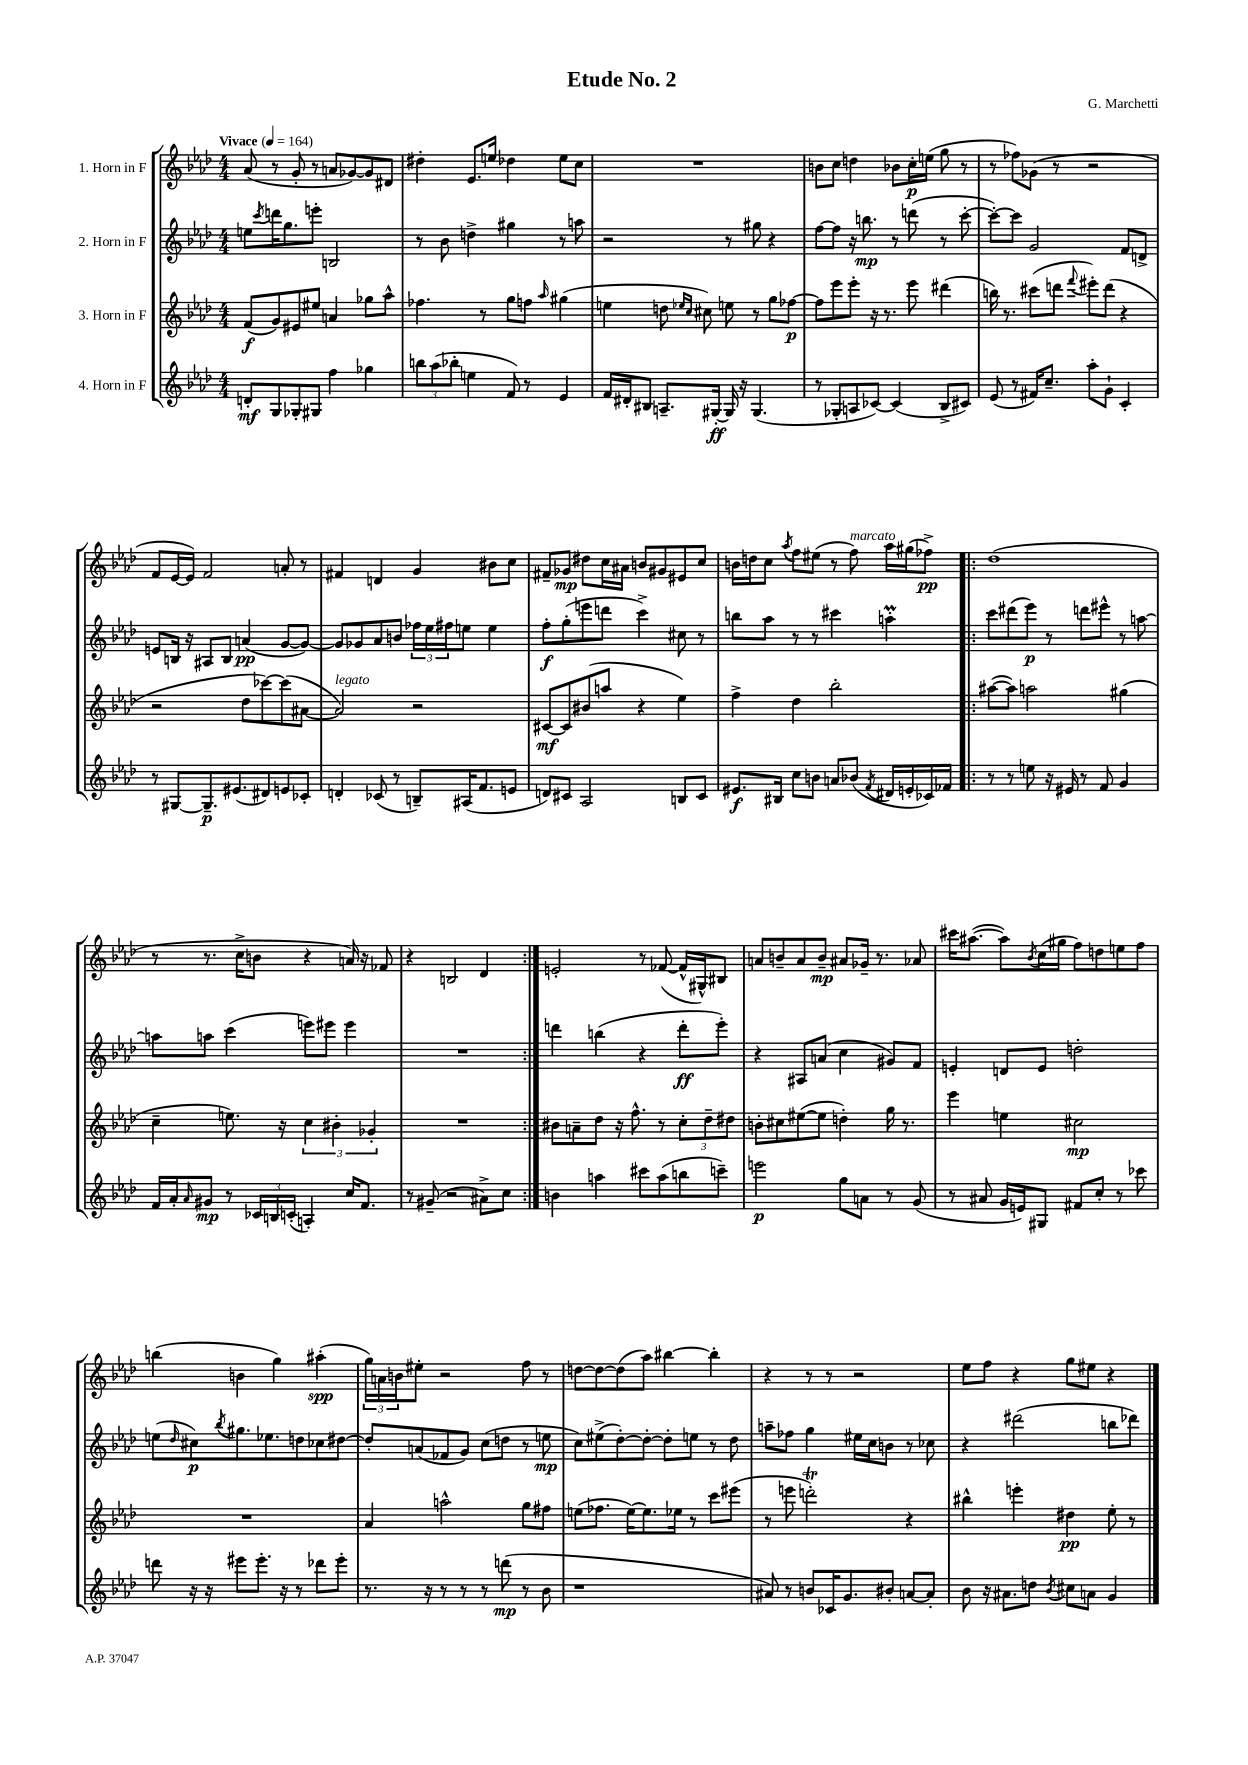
\header { title = "Etude No. 2" composer = "G. Marchetti" }
<<
\new StaffGroup <<
\new Staff = "s0" \with { instrumentName = "1. Horn in F" } {
    \clef treble \key aes \major \numericTimeSignature \time 4/4 \tempo "Vivace" 4 = 164
    aes'8( r8 g'8-. r8 a'8 ges'8~) ges'8 dis'8 |
    dis''4-. ees'8. e''16 des''4 e''8 c''8 |
    R1 |
    b'8 c''8 d''4 bes'8 c''16-.\p e''16( g''8 r8 |
    r8 fes''8) ges'8( r8 r2 |
    f'8 ees'16~ ees'16) f'2 a'8-. r8 |
    fis'4 d'4 g'4 bis'8 c''8 |
    fis'8-- ges'8\mp dis''8 c''16 ais'16 b'8 gis'8 eis'8 c''8 |
    b'16 d''16 c''8 \acciaccatura { aes''8 } f''8 eis''8( r8 f''8^\markup { \italic "marcato" }) aes''16 gis''16( fes''8->\pp) |
    \repeat volta 2 { des''1( |
    r8 r8. c''16-> b'8 r4 a'16) r16 fes'8 |
    r4 b2 des'4 | }
    e'2-. r8 fes'8~( fes'16-^ gis16-^) bis8 |
    a'8 b'8-- a'8 b'8--\mp ais'8 ges'16-- r8. aes'8 |
    cis'''16 ais''8.~( ais''8) \acciaccatura { bes'8 } c''16( gis''16 f''8) d''8 e''8 f''8 |
    b''4( b'4 g''4) ais''4-.\spp( |
    \tuplet 3/2 { g''16) a'16 b'16 } eis''8-. r2 f''8 r8 |
    d''8~ d''8~ d''8( aes''8) bis''4~ bis''4-. |
    r4 r8 r8 r2 |
    ees''8 f''8 r4 g''8 eis''8 r4 \bar "|." |
}
\new Staff = "s1" \with { instrumentName = "2. Horn in F" } {
    \clef treble \key aes \major \numericTimeSignature \time 4/4
    e''8 \acciaccatura { c'''8 } d'''16 g''8. e'''8-. b2 |
    r8 bes'8 d''4-> gis''4 r8 a''8 |
    r2 r8 gis''8 r4 |
    f''8~ f''8 r16 b''8.\mp r8 d'''8( r8 c'''8~-. |
    c'''8~-.) c'''8 g'2 f'8 d'8-> |
    e'8 b16 r16 ais8 b8 a'4\pp( g'8~ g'8~) |
    g'8 ges'8 aes'8 b'8 \tuplet 3/2 { fes''16 ees''16 fis''16 } e''8 e''4 |
    f''8-.\f g''8-.( e'''8 d'''8 c'''4->) cis''8 r8 |
    b''8 aes''8 r8 r8 cis'''4 a''4-.\prall |
    \repeat volta 2 { c'''8 dis'''8( ees'''8\p) r8 d'''8 eis'''8-^ r8 a''8~ |
    a''8 a''8 c'''4( e'''8) eis'''8 eis'''4 |
    R1 | }
    d'''4 b''4( r4 d'''8-.\ff ees'''8-.) |
    r4 ais8 a'8( c''4 gis'8) f'8 |
    e'4-. d'8 e'8 d''2-. |
    e''8( \grace { des''16 } cis''8\p) \acciaccatura { bes''8 } gis''8. ees''8. d''8 ces''8 dis''8~ |
    dis''8-. a'8( fes'8 g'8) c''8( d''8 r8 e''8\mp |
    c''8) eis''8->( des''8~-.) des''8~-. des''8-. e''8 r8 des''8 |
    a''8-- fes''8 g''4 eis''16 c''16 b'8 r8 ces''8 |
    r4 dis'''2( b''8 des'''8) \bar "|." |
}
\new Staff = "s2" \with { instrumentName = "3. Horn in F" } {
    \clef treble \key aes \major \numericTimeSignature \time 4/4
    f'8\f( g'8) eis'8 eis''8 a'4 ges''8 aes''8-^ |
    fes''4. r8 g''8 f''8 \grace { aes''16 } gis''4( |
    e''4 d''8 \grace { ees''16 c''16 } cis''8) e''8 r8 g''8 fes''8~\p |
    fes''8 ees'''8 ees'''8-. r16 r8. ees'''8 dis'''4( |
    b''16) r8. cis'''8( d'''8 \appoggiatura { f'''8 } eis'''8-.) d'''8( r4 |
    r2 des''8 ces'''8~) ces'''8( ais'8~ |
    ais'2^\markup { \italic "legato" }) r2 |
    cis'8~\mf cis'8 bis'8( a''8 r4 ees''4) |
    f''4-> des''4 bes''2-. |
    \repeat volta 2 { ais''8~( ais''8) a''2 gis''4( |
    c''4-- e''8.) r16 \tuplet 3/2 { c''4 bis'4-. ges'4-. } |
    R1 | }
    bis'8 a'8-- des''8 r16 f''8.-^ r8 \tuplet 3/2 { c''8-. des''8-- dis''8 } |
    b'8-. cis''8 eis''8~( eis''8 d''4-.) g''16 r8. |
    ees'''4 e''4 cis''2\mp |
    R1 |
    aes'4 a''2-^ g''8 fis''8 |
    e''8( fes''8. e''16~) e''8. ees''16 r8 c'''8 eis'''8( |
    r8 e'''8 d'''2-.\trill) r4 |
    bis''4-^ e'''4-. dis''4\pp ees''8-. r8 \bar "|." |
}
\new Staff = "s3" \with { instrumentName = "4. Horn in F" } {
    \clef treble \key aes \major \numericTimeSignature \time 4/4
    d'8-.\mf g8 ges8-. gis8 f''4 ges''4 |
    \tuplet 3/2 { b''8 aes''8( bes''8-. } e''4 f'8) r8 ees'4 |
    f'16 dis'16-. bis8 a8.-- gis16~-.\ff gis16 r16 gis4.( |
    r8 ges8-. a8 ces'8~) ces'4( bes8-> cis'8) |
    ees'8( r8 fis'16) c''8.-- aes''8-. g'8-! c'4-. |
    r8 gis8~ gis8.--\p eis'8.( dis'8) e'8 ces'8-. |
    d'4-. ces'8( r8 b8--) ais16( f'8. e'8 |
    d'8) cis'8 aes2 b8 cis'8 |
    eis'8.\f bis16 c''8 b'8 a'8 bes'8( \acciaccatura { f'8 } dis'16 e'16-. ces'16) fes'16 |
    \repeat volta 2 { r8 r8 e''8 r16 eis'16 r8 f'8 g'4 |
    f'16 aes'16-. \grace { aes'16 } gis'8\mp r8 \tuplet 3/2 { ces'16 b16 c'16-.( } a4-.) c''16 f'8. |
    r8 gis'8--( r2 ais'8->) c''8 | }
    b'4 a''4 cis'''8 a''8( b''8 c'''8--) |
    e'''2\p g''8 a'8 r8 g'8( |
    r8 ais'8 g'16 e'16) gis8 fis'8 c''8-. r8 ces'''8 |
    d'''8 r16 r16 eis'''8 eis'''8.-. r16 r8 des'''8 eis'''8-. |
    r8. r16 r8 r8 r8 d'''8\mp( r8 bes'8 |
    r1 |
    ais'8) r8 b'8 ces'16 g'8. bis'8-. a'8~ a'8-. |
    bes'8 r16 ais'8. d''8 \acciaccatura { bes'8 } cis''8 a'8 g'4 \bar "|." |
}
>>
>>
\layout { \context { \Score \remove "Bar_number_engraver" } }
